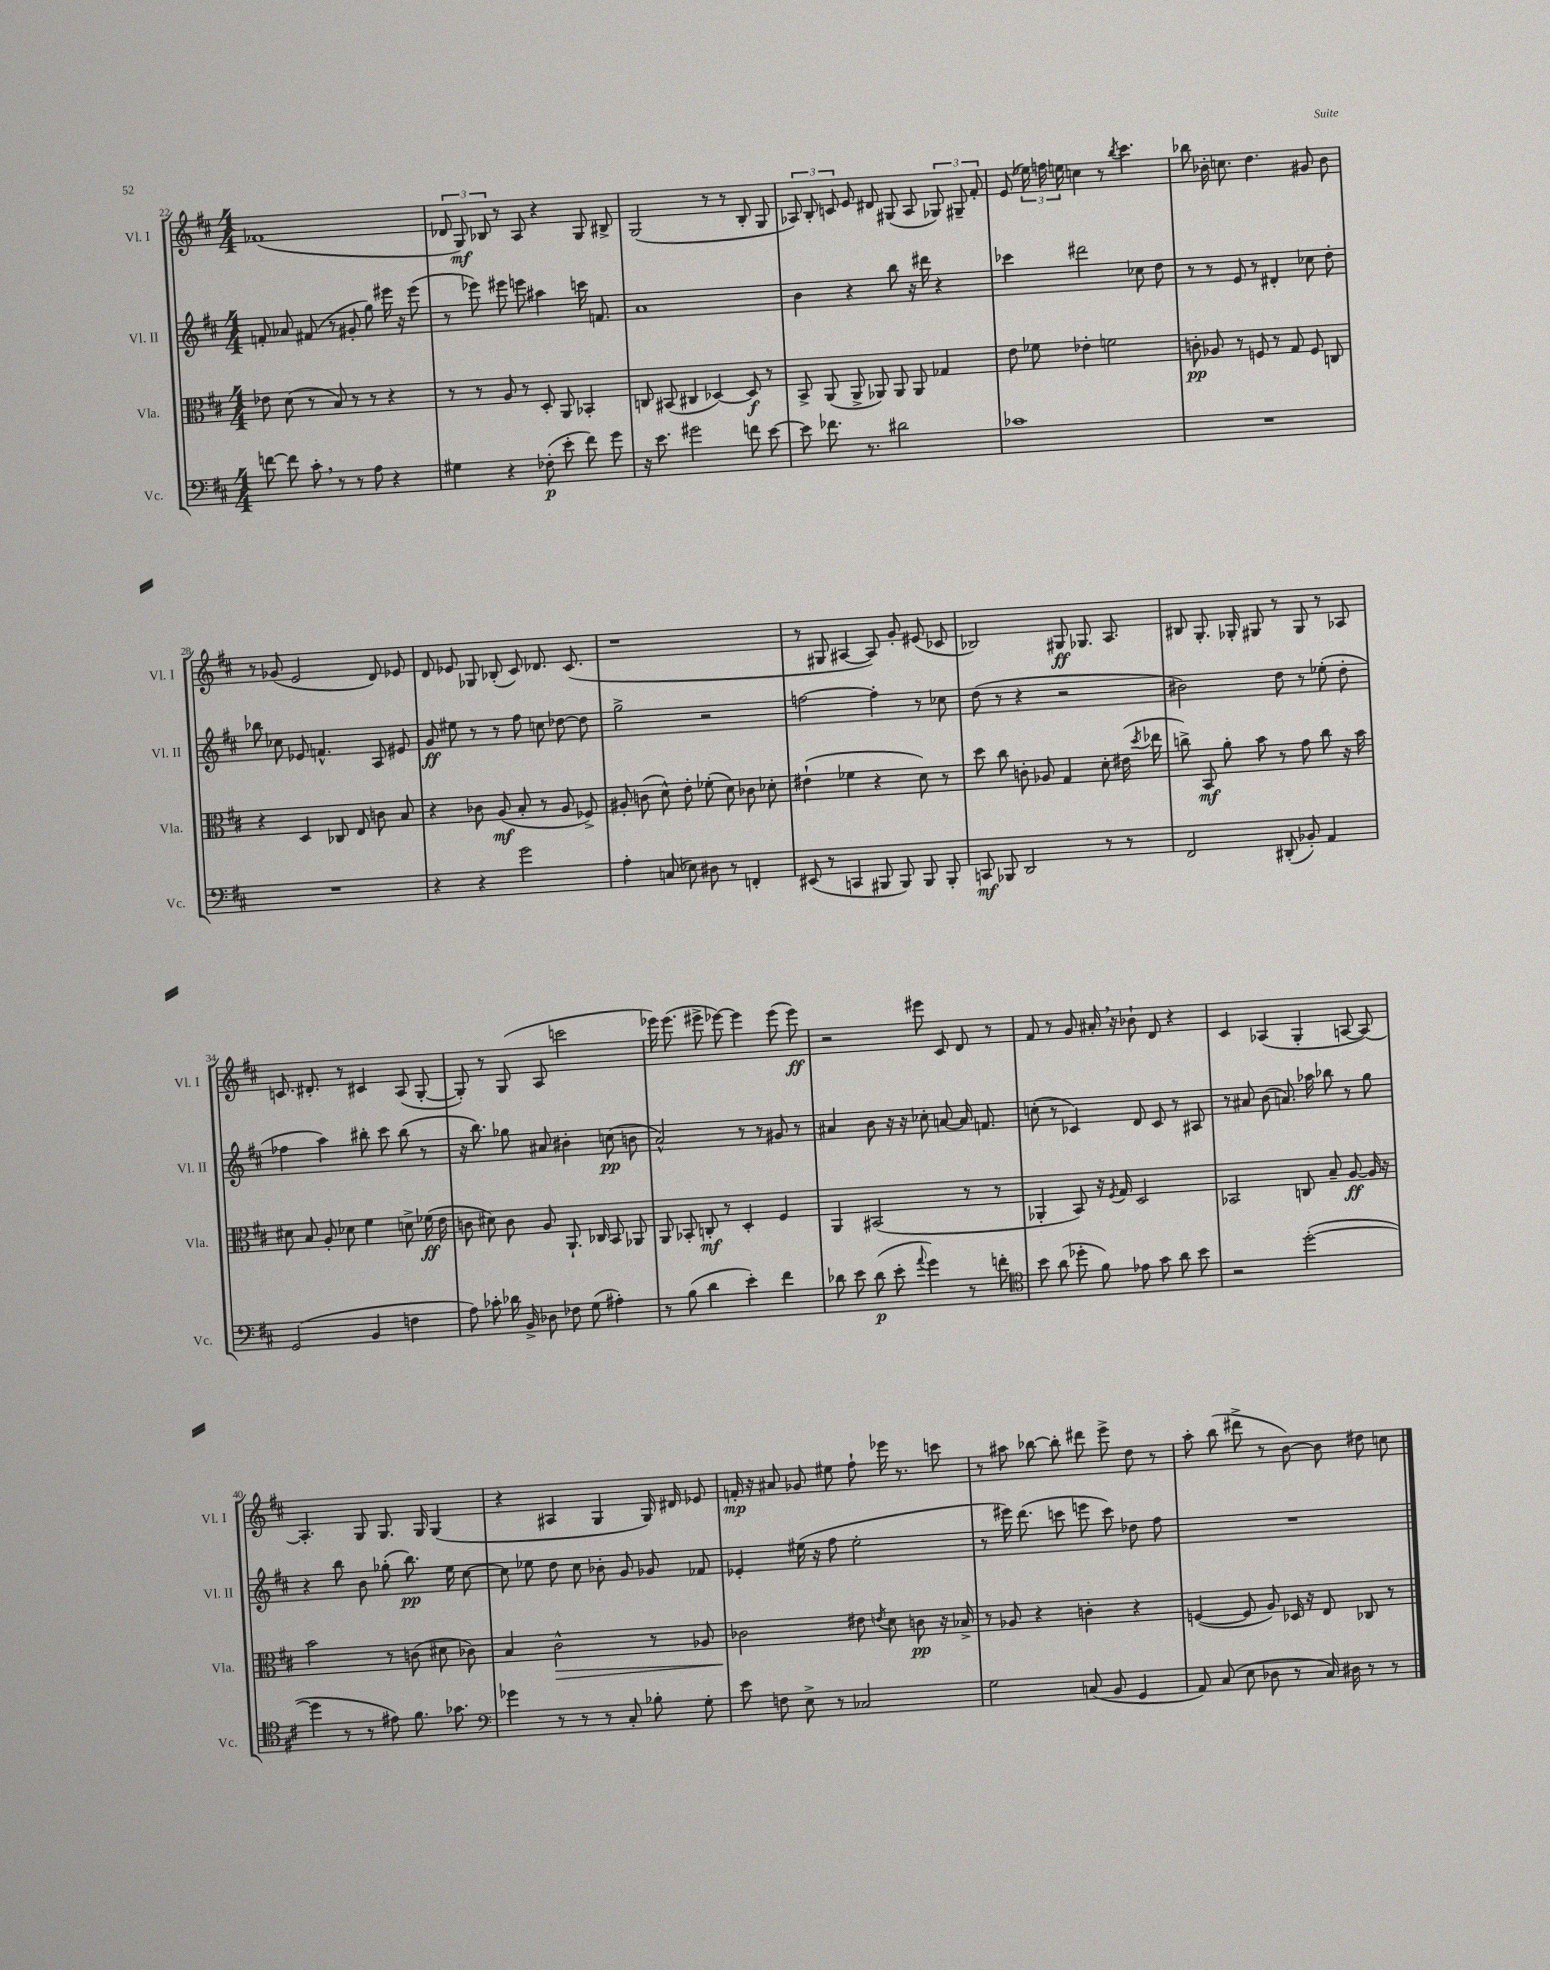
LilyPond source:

<<
\new StaffGroup <<
\new Staff = "s0" \with { instrumentName = "Vl. I" shortInstrumentName = "Vl. I" } {
    \clef treble \key d \major \numericTimeSignature \time 4/4
    \autoBeamOff fes'1( |
    \tuplet 3/2 { des'8 g8\mf) bes8 } r8 a8 r4 g8 bis8-> |
    g2( r8 r8 b8-. g8 |
    \tuplet 3/2 { aes8) b8-. c'8 } e'8 dis'8 gis8( aes8 \tuplet 3/2 { ges8) gis8-- fis'8-. } |
    e'8( \tuplet 3/2 { ees''16) f''16 e''16 } c''4 r8 \acciaccatura { b''8 } cis'''4. |
    bes''8 bes'16-. c''8. d''4. gis'8 bes'8 |
    r8 ges'8( e'2 d'8) ees'8 |
    d'8 ees'8 ges8 bes8-.( cis'8) des'8. cis'8.( |
    r1 |
    r8 gis8 ais4~ ais8) g'8-. eis'8( ces'8 |
    bes2) gis8\ff ges8. a8. |
    bis8 g8.-. ges16-. gis8 r8 gis8 r8 aes8 |
    c'8. dis'8.-. r8 cis'4 a8( g8~-. |
    g8-.) r8 g8( a8 c'''2 |
    ees'''16) ees'''8.( eis'''8-> ees'''8~) ees'''4 ees'''8( ees'''8\ff) |
    r2 eis'''8 cis'8 d'8 r8 |
    fis'8 r8 g'8 ais'16-. \breathe r16 bes'8-! d'8 r4 |
    cis'4 aes4( g4-. a8~ a8~) |
    a4.-. g8 g8. g16 g4( |
    r4 ais4 g4 g16) dis'16 ees'8 |
    f'16-.\mp r16 ais'8 ges'8 eis''8 fis''8-! ees'''16 r8. c'''8 |
    r8 ais''8 bes''8~ bes''8-. dis'''8 e'''8-> d''8 r8 |
    a''8-. b''8( dis'''8-> r8 b'8~) b'8 dis''8 c''8 \bar "|." |
}
\new Staff = "s1" \with { instrumentName = "Vl. II" shortInstrumentName = "Vl. II" } {
    \clef treble \key d \major \numericTimeSignature \time 4/4
    \autoBeamOff f'8-. aes'8 fis'8( r8 gis'8-. g''8) eis'''16 r16 eis'''8( |
    r8 ees'''8) eis'''8 e'''8 ais''4 c'''16 f'8. |
    a'1 |
    b'4 r4 b''8 r16 dis'''16 r4 |
    ces'''4 dis'''2 ces''8 d''8 |
    r8 r8 e'8 r8 dis'4-. ces''8 d''8-. |
    bes''8 ces''8 ees'8 f'4.-^ a8 eis'8 |
    g'8\ff eis''8 r8 r8 fis''8 c''8 des''8~ des''8 |
    g''2-> r2 |
    f''2~ f''4-. r8 ces''8 |
    d''8( r8 r4 r2 |
    bis'2) d''8 r8 ees''8-.( d''8-. |
    fes''4 a''4) bis''8-. cis'''8 bis''8( r8 |
    r16 b''8.) ges''8 ais'8 bis'4-. c''8\pp( b'8 |
    a'2-^) r8 r8 gis'8 r8 |
    ais'4 b'8 r16 r16 ces''8-. a'8~ a'16 f'8. |
    c''8-.( r8 ces'4) d'8 ces'8 r8 ais8 |
    r8 ais'8 b'8( a'8.) aes''16 bes''8 r8 g''8 |
    r4 b''8 b'8 ges''8-.( b''8.\pp) e''16 cis''8~ |
    cis''8 ees''8 d''8 cis''8 bes'8-. g'8 ges'8 fes'8 |
    ees'4-. eis''16( r16 fis''8 eis''2-. |
    r8 eis'''16) d'''8.( c'''8 e'''8 c'''8) des''8 fis''8 |
    R1 \bar "|." |
}
\new Staff = "s2" \with { instrumentName = "Vla." shortInstrumentName = "Vla." } {
    \clef alto \key d \major \numericTimeSignature \time 4/4
    \autoBeamOff ees'8 d'8( r8 b8) r8 r8 r4 |
    r8 r8 a8 r8 d8-. a,8 bes,4-. |
    c8 bis,8( cis4 des4~) des8\f r8 |
    b,8-> a,8( a,8-> aes,8) aes,8 aes,8 ges4 |
    e'8 fes'8 ees'4-. f'2 |
    c'8-.\pp aes8 r8 f8 r8 g8 f8 c8 |
    r4 d4 ces8 e8 c'8 b8 |
    r4 ces'8 a8\mf( b8-. r8 a8 fes8->) |
    ais8-. c'8( d'8-^) e'8-. fes'8-.( d'8) ces'8 des'8-. |
    eis'4-!( fes'4 r4 d'8) r8 |
    d''8 cis''8 c'8-. aes8 g4 d'8-. eis'16( \acciaccatura { d''8 } ees''16 |
    c''8->) b,8\mf a'8-. b'8 r8 g'8 c''8 r16 b'16 |
    dis'8 b8 a8-. des'8 fis'4 d'8-> fes'16\ff( e'16 |
    c'8 dis'8) c'8 a8 a,8.-! ces16 b,8 aes,8 |
    a,8 bes,8-. c8-.\mf r8 d4-. fis4 |
    a,4 bis,2( r8 r8 |
    aes,4-. b,8) r16 \acciaccatura { fis8 } g16 d2 |
    bes,2 c8 b8-- a8~\ff a16 r16 |
    b'2 r8 c'8( dis'8 ces'8) |
    b4 cis'2-^\> r8 aes8 |
    ces'2\! eis'8 \acciaccatura { e'8 } d'8 c'8\pp r16 bes16-> |
    r8 aes8 r4 c'4-. r4 |
    f4~( f8 a8) des16 r16 e8 ces8 r8 \bar "|." |
}
\new Staff = "s3" \with { instrumentName = "Vc." shortInstrumentName = "Vc." } {
    \clef bass \key d \major \numericTimeSignature \time 4/4
    \autoBeamOff f'8~ f'8 cis'8-. \breathe r8 r8 a8 r4 |
    gis4 r4 fes8-.\p( e'8-. fis'8) g'8 |
    r16 e'8. gis'2 f'8 e'8~ |
    e'8 fes'8. r8. dis'2 |
    ces'1 |
    R1 |
    R1 |
    r4 r4 g'2 |
    a4-. c8( ees8) dis8 r8 f,4-. |
    eis,8( r8 c,4 bis,,8 bis,,8) bis,,8 bis,,8-. |
    c,8\mf bes,,8 d,2 r8 r8 |
    fis,2 dis,8-.( bes,8-.) a,4 |
    g,2( b,4 f4 |
    a8) ces'8-. des'16 b,16-> des8 fes8 g8( ais4-.) |
    r8 b8( d'4 e'4-.) fis'4 |
    des'8 e'8 des'8\p( e'8-. \appoggiatura { a'8 } g'4) r8 f'8-. |
    \clef tenor b'8 a'8( des''8-. fis'8) ees'8 g'8 a'8 b'8 |
    r2 d''2~-.( |
    d''4 r8 r8 eis'8) fis'8. ges'8. |
    \clef bass ges'4 r8 r8 r8 cis8-. bes8-. g8-. |
    e'8 f8 e8-> r8 ces2 |
    g2 c8( b,8 g,4 |
    a,8) cis8( e8 des8 r8 cis16) dis16 r8 r8 \bar "|." |
}
>>
>>
\layout { \context { \Score currentBarNumber = #22 } }
